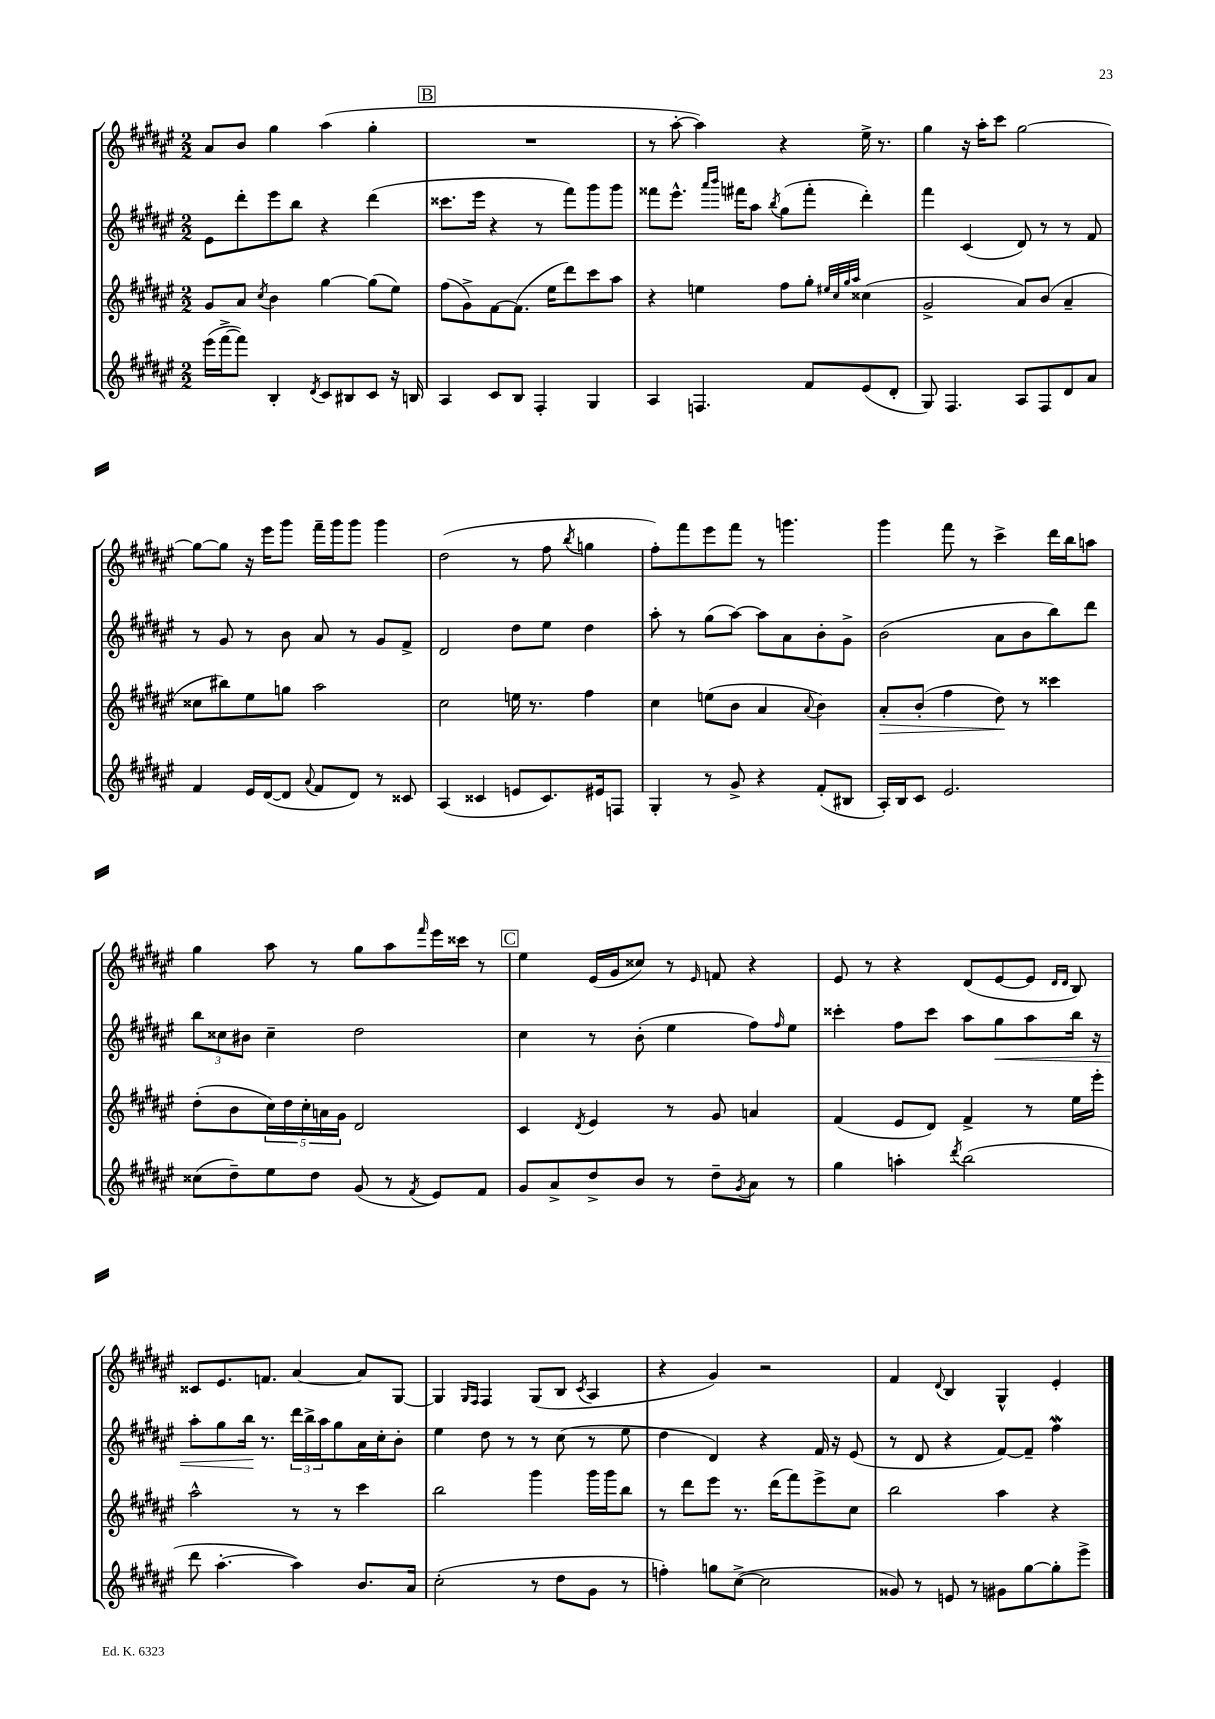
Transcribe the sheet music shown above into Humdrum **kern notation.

**kern	**kern	**kern	**kern
*staff4	*staff3	*staff2	*staff1
*clefG2	*clefG2	*clefG2	*clefG2
*k[f#c#g#d#a#e#]	*k[f#c#g#d#a#e#]	*k[f#c#g#d#a#e#]	*k[f#c#g#d#a#e#]
*M2/2	*M2/2	*M2/2	*M2/2
(16eee#	8g#	8e#	8a#
[16fff#^	.	.	.
8fff#])	8a#	8ddd#'	8b
.	8qcc#	.	.
4B'	4b	8eee#	4gg#
.	.	8bb	.
8qd#	.	.	.
8c#	[4gg#	4r	(4aa#
8B#	.	.	.
8c#	(8gg#]	(4ddd#	4gg#'
16r	8ee#)	.	.
16B	.	.	.
=	=	=	=
4A#	(8ff#	8.ccc##	1r
.	8g#^)	.	.
.	.	16eee#	.
8c#	[8f#	4r	.
8B	(8.f#]	.	.
4F#'	.	8r	.
.	16ee#	.	.
.	8ddd#)	8fff#)	.
4G#	8ccc#	8ggg#	.
.	8aa#	8ggg#	.
=	=	=	=
4A#	4r	8fff##	8r
.	.	8.eee#^^	[8aa#'
4.F	4ee	.	4aa#])
.	.	16qqaaa#	.
.	.	16qqbbb	.
.	.	16fff#	.
.	.	8aa#	.
.	.	8qbb	.
.	8ff#	(8gg#	4r
8f#	8gg#'	8fff#'	.
.	32qqee#	.	.
.	32qqcc#	.	.
.	32qqgg#	.	.
.	32qqaa#	.	.
(8e#	(4cc##	4ddd#')	16ee#^
.	.	.	8.r
8d#'	.	.	.
=	=	=	=
8G#)	2g#^	4fff#	4gg#
4.F#	.	.	.
.	.	(4c#	16r
.	.	.	16aa#'
.	.	.	8ccc#
8A#	8a#)	8d#)	[2gg#
8F#	(8b	8r	.
8d#	4a#~	8r	.
8a#	.	8f#	.
=	=	=	=
4f#	8cc##	8r	8gg#_
.	8bb#)	8g#	8gg#]
16e#	8ee#	8r	16r
([16d#	.	.	16eee#
8d#]	8gg	8b	8ggg#
8qqa#	.	.	.
8f#	2aa#	8a#	16fff#~
.	.	.	16ggg#
8d#)	.	8r	8ggg#
8r	.	8g#	4ggg#
8c##	.	8f#^	.
=	=	=	=
(4A#	2cc#	2d#	(2dd#
4c##	.	.	.
8e	16ee	8dd#	8r
.	8.r	.	.
8.c##)	.	8ee#	8ff#
.	.	.	8qbb
.	4ff#	4dd#	4gg
16e#	.	.	.
8F	.	.	.
=	=	=	=
4G#'	4cc#	8aa#'	8ff#')
.	.	8r	8fff#
8r	(8ee	(8gg#	8eee#
8g#^	8b	[8aa#)	8fff#
4r	4a#	8aa#]	8r
.	.	8a#	4.ggg
.	8qqa#	.	.
(8f#'	4b)	8b'	.
8B#	.	8g#^	.
=	=	=	=
16A#')	8a#'	(2b	4ggg#
16B	.	.	.
8c#	(8b'	.	.
2.e#	4ff#	.	8fff#
.	.	.	8r
.	8dd#)	8a#	4ccc#^
.	8r	8b	.
.	4ccc##	8bb)	16ddd#
.	.	.	16bb
.	.	8ddd#	8aa
=	=	=	=
(8cc##	(8dd#'	12bb	4gg#
.	.	12cc##	.
8dd#~)	8b	.	.
.	.	12b#	.
8ee#	20cc#)	4cc##~	8aa#
.	20dd#	.	.
.	20cc#'	.	.
8dd#	.	.	8r
.	20a	.	.
.	20g#	.	.
(8g#	2d#	2dd#	8gg#
8r	.	.	8aa#
8qf#	.	.	16qqfff#
8e#)	.	.	16eee#
.	.	.	16ccc##
8f#	.	.	8r
=	=	=	=
8g#	4c#	4cc#	4ee#
8a#^	.	.	.
.	8qd#	.	.
8dd#^	4e#	8r	(16e#
.	.	.	16g#
8b	.	(8b'	8cc##)
8r	8r	4ee#	8r
.	.	.	16qqe#
8dd#~	8g#	.	8f
8qg#	.	.	.
8a#	4a	8ff#)	4r
.	.	16qqff#	.
8r	.	8ee#	.
=	=	=	=
4gg#	(4f#	4ccc##'	8e#
.	.	.	8r
4aa'	8e#	8ff#	4r
.	8d#)	8ccc##	.
8qddd#	.	.	.
(2bb	4f#^	8aa#	(8d#
.	.	8gg#	[8e#
.	8r	8aa#	8e#]
.	.	.	16qqd#
.	.	.	16qqd#
.	16ee#	16bb	8B)
.	16eee#'	16r	.
=	=	=	=
8ddd#	2aa#^^	8aa#'	8c##
[4.aa#'	.	8gg#	8.e#
.	.	16bb	.
.	.	8.r	8.f
4aa#])	8r	24ddd#	[4a#
.	.	24bb^	.
.	.	24aa#	.
.	8r	8gg#	.
8.b	4ccc#	16a#	8a#]
.	.	16cc#'	.
.	.	8b'	[8G#
16a#	.	.	.
=	=	=	=
(2cc#'	2bb	4ee#	4G#]
.	.	.	16qqG#
.	.	.	16qqF#
.	.	8dd#	4F#
.	.	8r	.
8r	4ggg#	8r	(8G#
8dd#	.	(8cc#	8B
.	.	.	8qc#
8g#	16ggg#	8r	4A#
.	16ggg#	.	.
8r	8bb	8ee#	.
=	=	=	=
4ff')	8r	4dd#	4r
.	8ddd#	.	.
8gg	8eee#	4d#)	4g#)
([8cc#^	8.r	.	.
2cc#]	.	4r	2r
.	(16ddd#	.	.
.	8fff#)	.	.
.	8eee#^	16f#	.
.	.	16r	.
.	8cc#	(8e#	.
=	=	=	=
8g##)	2bb	8r	4f#
8r	.	8d#	.
.	.	.	8qqd#
8e	.	4r	4B
8r	.	.	.
8g#	4aa#	[8f#)	4G#^^
[8gg#	.	8f#~]	.
8gg#']	4r	4ff#	4e#'
8eee#^	.	.	.
==	==	==	==
*-	*-	*-	*-
